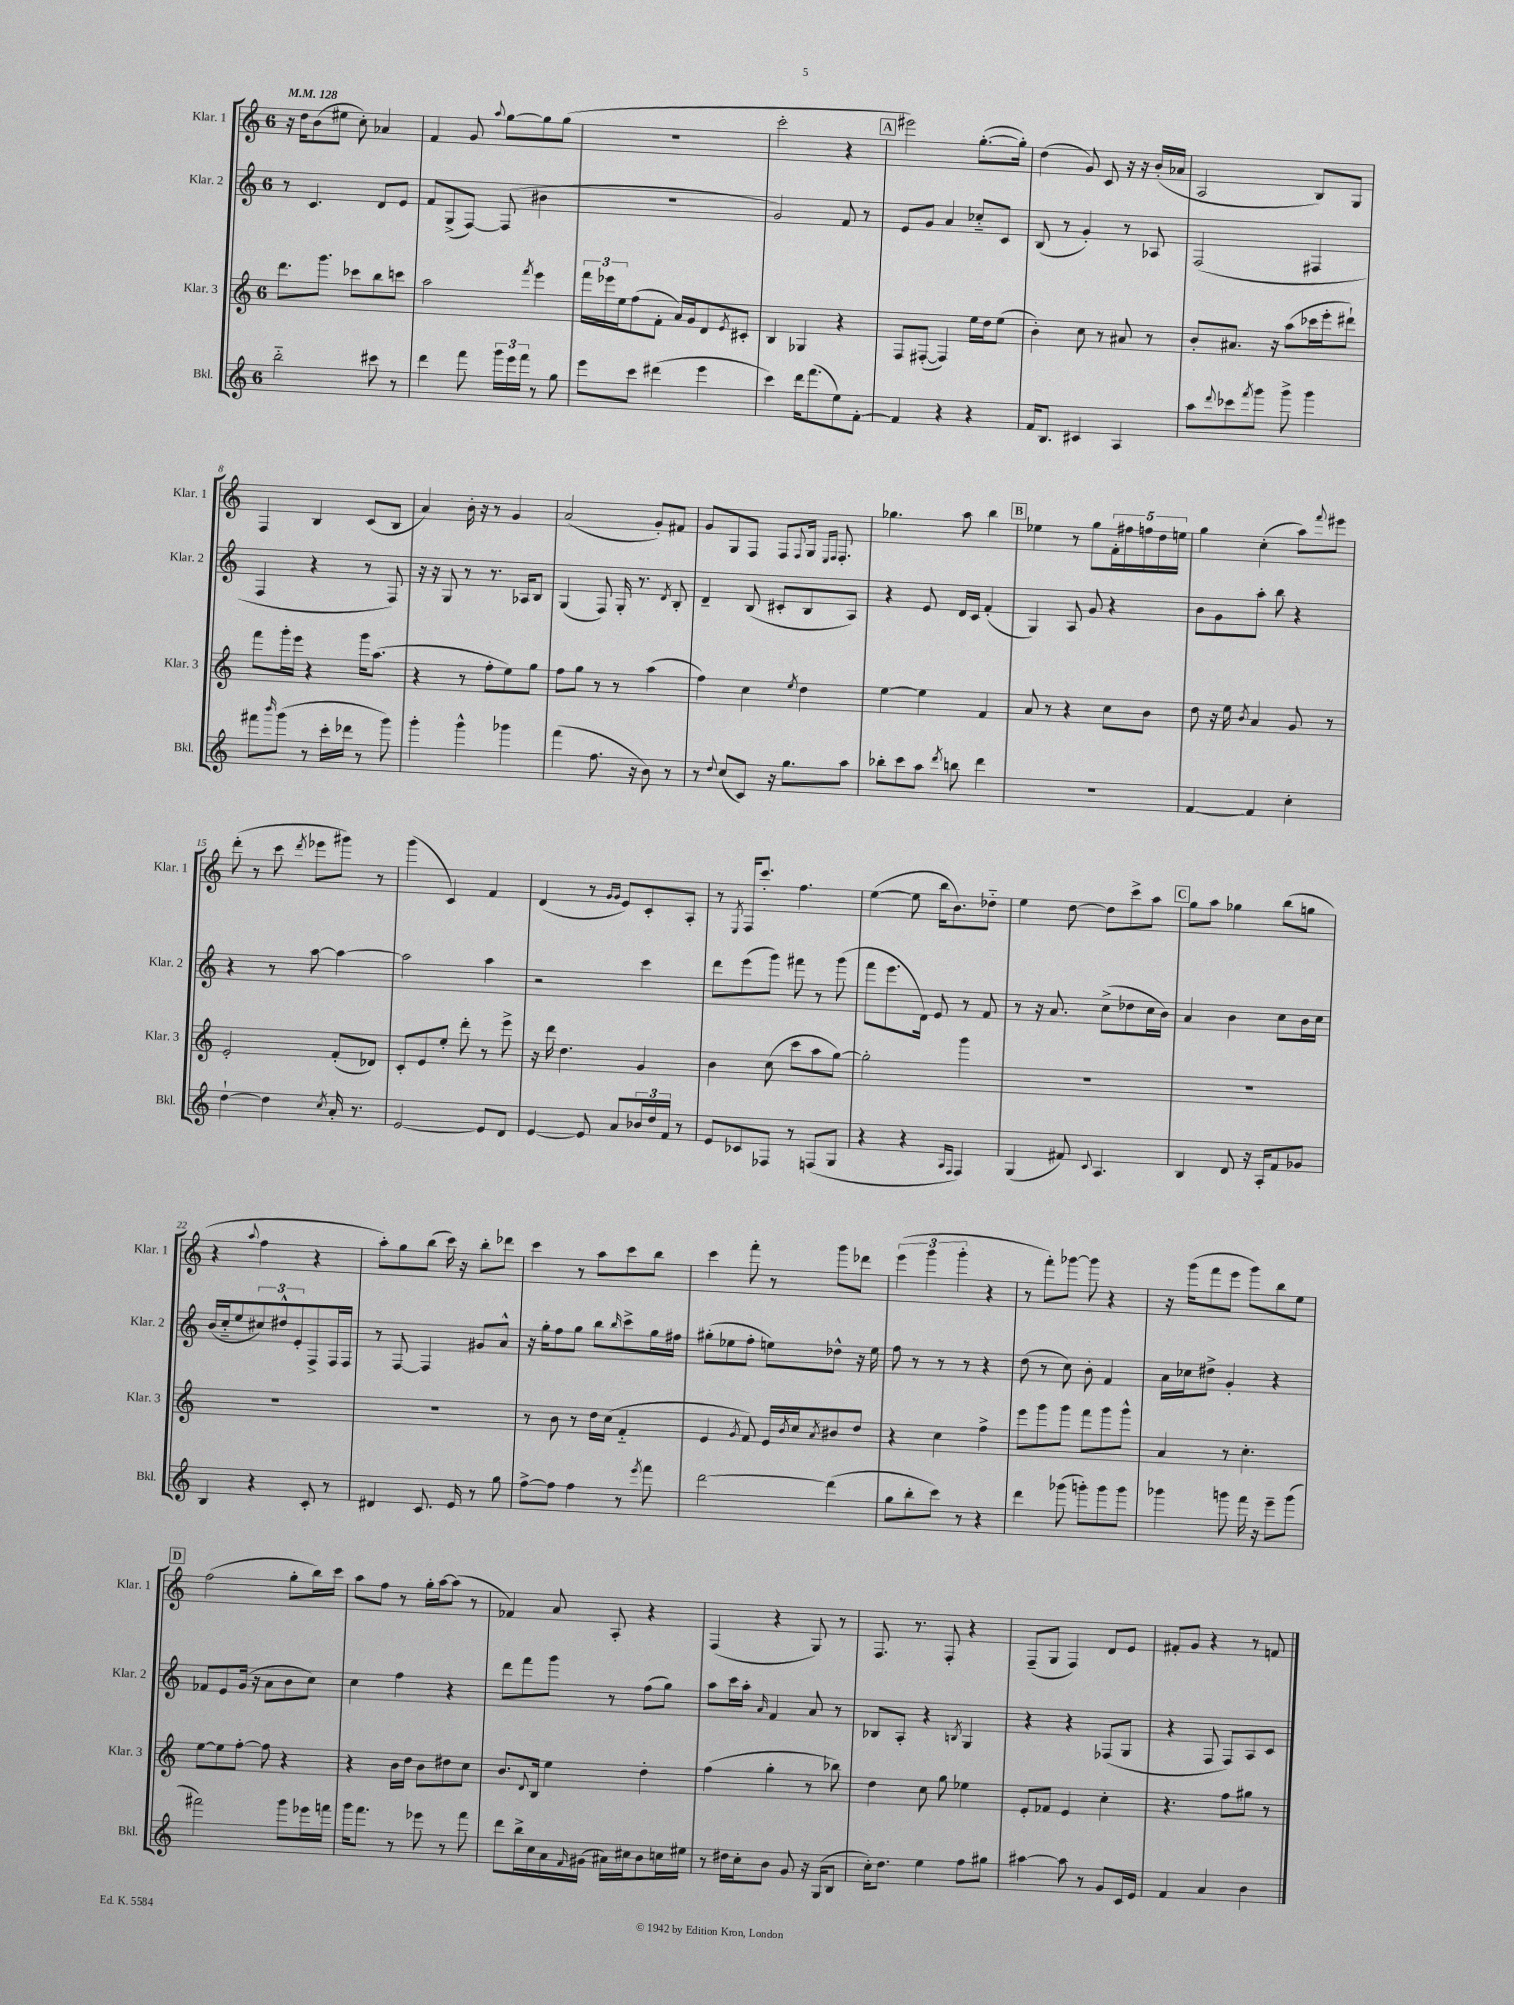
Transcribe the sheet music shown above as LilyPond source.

<<
\new StaffGroup <<
\new Staff = "s0" \with { instrumentName = "Klar. 1" shortInstrumentName = "Klar. 1" } {
    \clef treble \key c \major \once \override Staff.TimeSignature.style = #'single-digit \time 6/8 \tempo 4 = 128
    r16 d''16 b'8( eis''8 c''8-.) aes'4 |
    f'4 g'8 \appoggiatura { a''8 } g''8~ g''8 g''8( |
    R2. |
    c'''2-. r4 |
    \mark \markup { \box "A" } eis'''2) g''8.~-.( g''16-.) |
    d''4( g'8) c'8 r16 r16 b'16-.( aes'16 |
    a2 b8) g8 |
    f4 b4 c'8( b8 |
    a'4) b'16-. r16 r8 g'4 |
    a'2( g'8-.) fis'8 |
    g'8 g8 f8 f8 \appoggiatura { f8 } g16 \grace { e16 f16 } f8.-. |
    ges''4. a''8 b''4 |
    \mark \markup { \box "B" } ees''4 r8 g''8 \tuplet 5/4 { f'16-. fis''16 f''16 d''16 e''16 } |
    g''4 c''4-.( a''8) \appoggiatura { f'''8 } eis'''8 |
    d'''8-.( r8 c'''8 \acciaccatura { d'''8 } ees'''8 gis'''8) r8 |
    g'''4( c'4) f'4 |
    d'4( r8 \grace { g'16 g'16 } e'8) c'8-. a8-. |
    r8 \acciaccatura { e8 } f16 c'''8.-. f''4. |
    e''4~( e''8 b''16 b'8.) des''8-_ |
    e''4 d''8~ d''8 c'''8-> a''8 |
    \mark \markup { \box "C" } g''8 a''8 ges''4 b''8( g''8 |
    r4 \appoggiatura { a''8 } f''4 r4 |
    a''8-.) g''8 b''8( c'''16) r16 b''8-. des'''8 |
    c'''4 r8 a''8 c'''8 b''8 |
    c'''4 f'''8-. r8 g'''8 des'''8 |
    \tuplet 3/2 { e'''4( g'''4 g'''4-. } r4 |
    r8 f'''8-.) ges'''8~ ges'''8 r4 |
    r16 g'''16( f'''8 e'''8 g'''8) b''8 e''8 |
    \mark \markup { \box "D" } f''2( g''8-. b''16) c'''16 |
    a''8 f''8 r8 g''16-. a''16~ a''8( r8 |
    fes'4) a'8 a8-. r4 |
    f4( r4 g8) r8 |
    f8. r8. f8-. r4 |
    f8--( g8 f4) d'8 e'8 |
    fis'8-. g'8 r4 r8 f'8 \bar "|." |
}
\new Staff = "s1" \with { instrumentName = "Klar. 2" shortInstrumentName = "Klar. 2" } {
    \clef treble \key c \major \once \override Staff.TimeSignature.style = #'single-digit \time 6/8
    r8 c'4. d'8 e'8 |
    f'8 g8->( f8~) f8( bis'4 |
    R2. |
    g'2) f'8 r8 |
    \mark \markup { \box "A" } e'8 g'8 a'4 ces''8-_ c'8 |
    b8( r8 g'4-.) r8 aes8 |
    f2( fis4 |
    f4 r4 r8 f8) |
    r16 r16 g8 r8 r8. aes16 b8 |
    g4( f8) g16-. r8. \acciaccatura { d'8 } b8-. |
    d'4-- b8( cis'8-. b8 a8) |
    r4 e'8 d'16 c'16 f'4-.( |
    \mark \markup { \box "B" } g4) a8 g'8 r4 |
    b'8 g'8 a''8-. b''8 r4 |
    r4 r8 a''8~ a''4~ |
    a''2 a''4 |
    r2 c'''4 |
    d'''8 e'''8( g'''8) fis'''8 r8 g'''8( |
    f'''8 e'''8. d'16) e'8 r8 f'8 |
    r8 r16 a'8. c''8->( des''8 c''16 b'16) |
    \mark \markup { \box "C" } a'4 b'4 c''8 b'16 c''16 |
    b'16( c''16-_ e''8 \tuplet 3/2 { cis''8) dis''8-^ e'8-. } f8-> f16 f16 |
    r8 f8~ f4 gis'8 a'8-^ |
    r16 g''16-. f''8 g''8 b''8 \grace { b''16 } c'''8-> g''16 fis''16 |
    gis''8-.( ees''8 f''8-. e''8) des''8-^ r16 e''16 |
    f''8 r8 r8 r8 r4 |
    d''8( r8 c''8) b'8-. f'4 |
    a'16 ces''16 dis''8-> g'4-. r4 |
    \mark \markup { \box "D" } fes'8 e'8 g'16( r16 a'8 b'8 c''8) |
    c''4 f''4 r4 |
    d'''8 f'''8 g'''8 r8 f''8( g''8) |
    a''8 c'''16 a''16-. \grace { a'16 } f'4 a'8 r8 |
    bes8 a8-. r4 \acciaccatura { b8 } g4 |
    r4 r4 fes8( g8 |
    r4 f8 f8) a8 c'8 \bar "|." |
}
\new Staff = "s2" \with { instrumentName = "Klar. 3" shortInstrumentName = "Klar. 3" } {
    \clef treble \key c \major \once \override Staff.TimeSignature.style = #'single-digit \time 6/8
    d'''8. g'''8. ces'''8 b''8 c'''8 |
    a''2 \acciaccatura { f'''8 } e'''4 |
    \tuplet 3/2 { f'''16 ees'''16 e''16 } f''8( f'8-. a'16) g'16 d'8 \acciaccatura { e'8 } cis'8-. |
    b4 ges4 r4 |
    \mark \markup { \box "A" } f8 fis8~-.( fis4) e''16 d''16 e''8( |
    b'4-.) c''8 r8 ais'8 r8 |
    b'8-. ais'8. r16 a''8( ces'''16 e'''16-. dis'''8-!) |
    f'''8 g'''16-. e'''16 r4 g'''16 a''8.( |
    r4 r8 f''8-. e''8) g''8 |
    f''8 g''8 r8 r8 a''4( |
    f''4) c''4 \acciaccatura { e''8 } d''4 |
    e''4~ e''4 f'4 |
    \mark \markup { \box "B" } a'8 r8 r4 c''8 b'8 |
    d''8 r16 e''16 \acciaccatura { b'8 } a'4 g'8 r8 |
    e'2-. f'8-.( des'8) |
    c'8-. e'8 e''8-. d'''8-. r8 e'''8-> |
    r16 d'''16 d''4. g'4 |
    b'4 c''8( c'''8 a''8 g''8~) |
    g''2-. g'''4 |
    R2. |
    \mark \markup { \box "C" } R2. |
    R2. |
    R2. |
    r8 b'8 r8 d''16 c''16( f'4-_ |
    e'4 \acciaccatura { g'8 } f'8) e'16 \acciaccatura { b'8 } c''16 \acciaccatura { a'8 } bis'8 d''8 |
    r4 c''4 f''4-> |
    e'''8 g'''8 g'''8 f'''8 g'''8 g'''8-^ |
    a'4 r8 c''4.-. |
    \mark \markup { \box "D" } e''8~ e''8 f''8~-. f''8 r4 |
    r4 b'16 d''16 b'8 dis''8 c''8 |
    b'8. \appoggiatura { d'8 } b16 e''4 d''4-. |
    f''4( g''4-. r8 bes''8) |
    d''4 c''8 g''8 ees''4 |
    e'8-. fes'8 e'4 c''4-. |
    r4. f''8 gis''8 r8 \bar "|." |
}
\new Staff = "s3" \with { instrumentName = "Bkl." shortInstrumentName = "Bkl." } {
    \clef treble \key c \major \once \override Staff.TimeSignature.style = #'single-digit \time 6/8
    b''2-_ cis'''8 r8 |
    d'''4 f'''8 \tuplet 3/2 { g'''16 e'''16 f'''16 } r8 g''8 |
    e'''8 c'''8 dis'''4( e'''4 |
    c'''4) d'''16 f'''8.( e''8) f'8~-. |
    \mark \markup { \box "A" } f'4 r4 r4 |
    f'16 b8. cis'4 a4 |
    a''8 \appoggiatura { d'''8 } ces'''8 \acciaccatura { f'''8 } g'''8 g'''8-> g'''4 |
    fis'''8 \grace { b'''16 } g'''8( r8 c'''16-. des'''16 r8 g'''8) |
    g'''4-. g'''4-^ ges'''4 |
    f'''4( f''8. r16 b'8) r8 |
    r8 \appoggiatura { d''8 } c''8( c'8) r16 g''8. a''8 |
    bes''8-. c'''8 a''8 \acciaccatura { d'''8 } b''8 d'''4 |
    \mark \markup { \box "B" } R2. |
    f'4~ f'4 c''4-. |
    d''4~-! d''4 \acciaccatura { c''8 } a'16-. r8. |
    e'2~ e'8 d'8 |
    e'4~ e'8 a'8 \tuplet 3/2 { bes'16 d''16 f'16 } r8 |
    e'8 ces'8 fes8 r8 f8( g8 |
    r4 r4 \grace { a16 f16 } f4) |
    g4( fis'8) \appoggiatura { c'8 } a4. |
    \mark \markup { \box "C" } b4 d'8 r16 a16-. f'8 ges'8 |
    b4 r4 c'8-. r8 |
    dis'4 c'8. e'16 r8 g''8 |
    f''8~-> f''8 f''4 r8 \acciaccatura { e'''8 } f'''8 |
    d'''2~ d'''4( |
    g''8 b''8-. c'''8) r8 r4 |
    d'''4 ges'''8( g'''8-.) g'''8 g'''8 |
    ges'''4 g'''8 f'''16 r16 e'''8-- g'''8( |
    \mark \markup { \box "D" } fis'''2) g'''8 ees'''16 f'''16 |
    g'''16 f'''8. r8 ees'''8 r8 f'''8 |
    d'''8 b''16-> c''16 a'16 \grace { f'16 } gis'16( ais'16) cis''16 b'8 c''16 eis''16 |
    r8 dis''16 c''16-. b'8 g'8 r16 g16( b8 |
    c''16-.) d''8. e''4 f''8 gis''8 |
    ais''4~ ais''8 r8 g'8 c'16 e'16 |
    f'4 a'4 b'4 \bar "|." |
}
>>
>>
